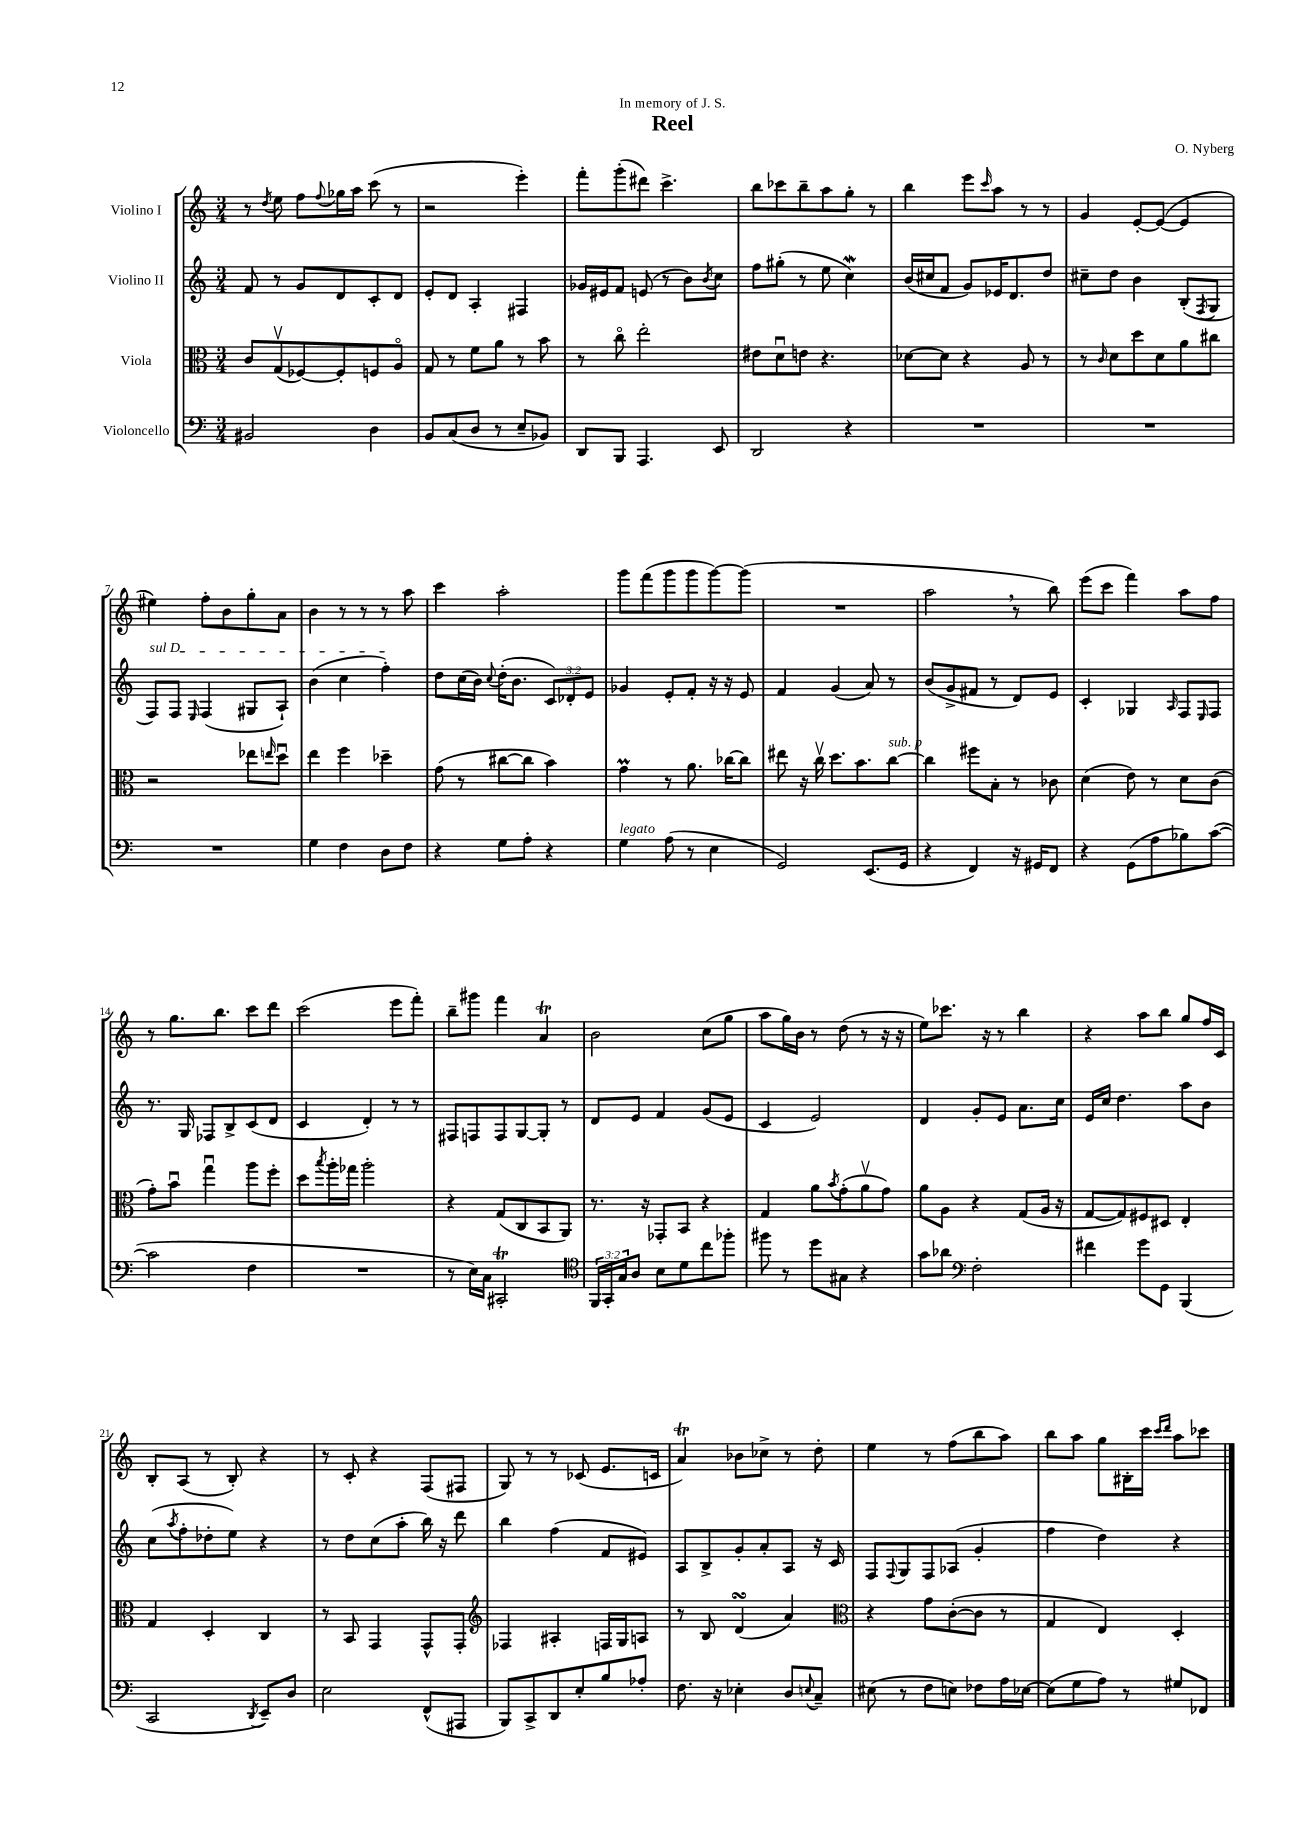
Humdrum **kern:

**kern	**kern	**kern	**kern
*staff4	*staff3	*staff2	*staff1
*clefF4	*clefC3	*clefG2	*clefG2
*k[]	*k[]	*k[]	*k[]
*M3/4	*M3/4	*M3/4	*M3/4
2BB#	8c	8f	8r
.	.	.	8qdd
.	(8Gv	8r	8ee
.	[8F-)	8g	8ff
.	.	.	8qqff
.	8F-']	8d	16gg-
.	.	.	16aa
4D	8F	8c'	(8ccc
.	8Ao	8d	8r
=	=	=	=
8BB	8G	8e'	2r
(8C	8r	8d	.
8D	8f	4A'	.
8r	8a	.	.
8E~	8r	4F#	4eee')
8BB-)	8b	.	.
=	=	=	=
8DD	8r	16g-	8fff'
.	.	16e#	.
8BBB	8cco	8f	(8ggg'
4.AAA	2ee'	(8e	8ddd#)
.	.	8r	4.ccc^
.	.	8b)	.
.	.	8qb	.
8EE	.	8cc	.
=	=	=	=
2DD	8e#	8ff	8bb
.	8du	(8gg#'	8ccc-
.	8e	8r	8bb~
.	4.r	8ee	8aa
4r	.	4cc)	8gg'
.	.	.	8r
=	=	=	=
2.r	[8d-	(16b	4bb
.	.	16cc#	.
.	8d-]	8f	.
.	4r	8g)	8eee
.	.	.	16qqccc
.	.	16e-	8aa
.	.	8.d	.
.	8A	.	8r
.	8r	8dd	8r
=	=	=	=
2.r	8r	8cc#~	4g
.	16qqc	.	.
.	8d	8dd	.
.	8dd	4b	[8e'
.	8d	.	(8e_
.	8a	(8B'	4e]
.	.	8qF	.
.	8cc#	8G	.
=	=	=	=
2.r	2r	8F)	4ee#)
.	.	8F	.
.	.	16qqE	.
.	.	(4F	8ff'
.	.	.	8b
.	8ee-	8G#	8gg'
.	16qqee	.	.
.	8ddu	8A`)	8a
=	=	=	=
4G	4ee	(4b	4b
4F	4ff	4cc	8r
.	.	.	8r
8D	4dd-~	4ff')	8r
8F	.	.	8aa
=	=	=	=
4r	(8g	8dd	4ccc
.	8r	(16cc	.
.	.	16b)	.
.	.	8qqcc	.
8G	[8cc#	(16dd'	2aa'
.	.	8.b	.
8A'	8cc#]	.	.
4r	4b)	12c)	.
.	.	12d-'	.
.	.	12e	.
=	=	=	=
4G	4g	4g-	8ggg
.	.	.	(8fff
(8A	8r	8e'	8ggg
8r	8.a	8f'	8ggg
4E	.	16r	[8ggg)
.	[16cc-	16r	.
.	8cc-]	8e	(8ggg]
=	=	=	=
2GG)	8ee#	4f	2.r
.	16r	.	.
.	16ccv	.	.
.	8.dd	(4g	.
.	8.b	.	.
(8.EE	.	8a)	.
.	[8cc	8r	.
16GG	.	.	.
=	=	=	=
4r	4cc]	(8b	2aa
.	.	8g^	.
4FF)	8ff#	8f#	.
.	8B'	8r	.
16r	8r	8d)	8r
16GG#	.	.	.
8FF	8c-	8e	8bb)
=	=	=	=
4r	(4d	4c'	(8eee
.	.	.	8ccc
(8GG	8e)	4G-	4fff)
8A	8r	.	.
.	.	16qqA	.
8B-)	8d	8F	8aa
.	.	16qqE	.
([8c	(8c	8F	8ff
=	=	=	=
2c]	8g')	8.r	8r
.	8bu	.	8.gg
.	.	16G	.
.	4ggu	8F-	.
.	.	.	8.bb
.	.	8B^	.
4F	8aa	(8c	8ccc
.	8ff'	8d	8ddd
=	=	=	=
2.r	8dd	4c	(2ccc
.	8qbb	.	.
.	16aa'	.	.
.	16gg-	.	.
.	2aa'	4d')	.
.	.	8r	8eee
.	.	8r	8fff')
=	=	=	=
8r	4r	8F#	8bb~
16E)	.	8F	8ggg#
16C	.	.	.
2CC#'	(8G	8F	4fff
.	8C	[8G	.
.	8BB	8G']	4a
.	8AA)	8r	.
=	=	=	=
*clefC4	*	*	*
24FF	8.r	8d	2b
24GG'	.	.	.
24G	.	.	.
8A	.	8e	.
.	16r	.	.
8B	8GG-'	4f	.
8d	8BB	.	.
8cc	4r	(8g	(8cc
8ff-'	.	8e	8gg
=	=	=	=
8ff#	4G	4c	8aa
8r	.	.	16gg)
.	.	.	16b
8dd	8a	2e)	8r
.	8qb	.	.
8G#	(8g'	.	(8dd
4r	8av	.	8r
.	8g)	.	16r
.	.	.	16r
=	=	=	=
8g	8a	4d	8ee)
8a-	8A	.	8.ccc-
*clefF4	*	*	*
2F'	4r	8g'	.
.	.	.	16r
.	.	8e	8r
.	(8G	8.a	4bb
.	16A	.	.
.	16r	16cc	.
=	=	=	=
4f#	[8G	16e	4r
.	.	16cc	.
.	8G])	4.dd	.
8g	8F#	.	8aa
8GG	8D#	.	8bb
(4BBB	4E'	8aa	8gg
.	.	8b	16ff
.	.	.	16c
=	=	=	=
2CC	4G	(8cc	8B'
.	.	8qaa	.
.	.	8ff'	(8A
.	4D'	8dd-'	8r
.	.	8ee)	8B')
8qDD	.	.	.
8EE~)	4C	4r	4r
8D	.	.	.
=	=	=	=
2E	8r	8r	8r
.	8BB	8dd	8c'
.	4GG	(8cc	4r
.	.	8aa'	.
(8FF^^	8GG^^	16bb)	(8F
.	.	16r	.
8AAA#	8GG'	8ddd	8F#
=	=	=	=
*	*clefG2	*	*
8BBB)	4F-	4bb	8G)
8CC^	.	.	8r
8DD	4A#'	(4ff	8r
8E'	.	.	(8c-
8B	16F	8f	8.e
.	16G	.	.
8A-'	8A	8e#)	.
.	.	.	16c
=	=	=	=
8.F	8r	8A	4a)
.	8B	8B^	.
16r	.	.	.
4E-'	(4d	8g'	8b-
.	.	8a'	8cc-^
8D	4a)	8A	8r
8qqE	.	.	.
8C~	.	16r	8dd'
.	.	16c	.
=	=	=	=
*	*clefC3	*	*
(8E#	4r	8F	4ee
.	.	8qqF	.
8r	.	8G	.
8F	8g	8F	8r
8E)	([8c'	(8A-	(8ff
8F-	8c]	4g'	8bb
16A	8r	.	8aa)
[16E-	.	.	.
=	=	=	=
(8E-]	4G	4ff	8bb
8G	.	.	8aa
8A)	4E)	4dd)	8gg
8r	.	.	16B#'
.	.	.	16ccc
.	.	.	16qqccc
.	.	.	16qqddd
8G#	4D'	4r	8aa
8FF-	.	.	8ccc-
==	==	==	==
*-	*-	*-	*-
